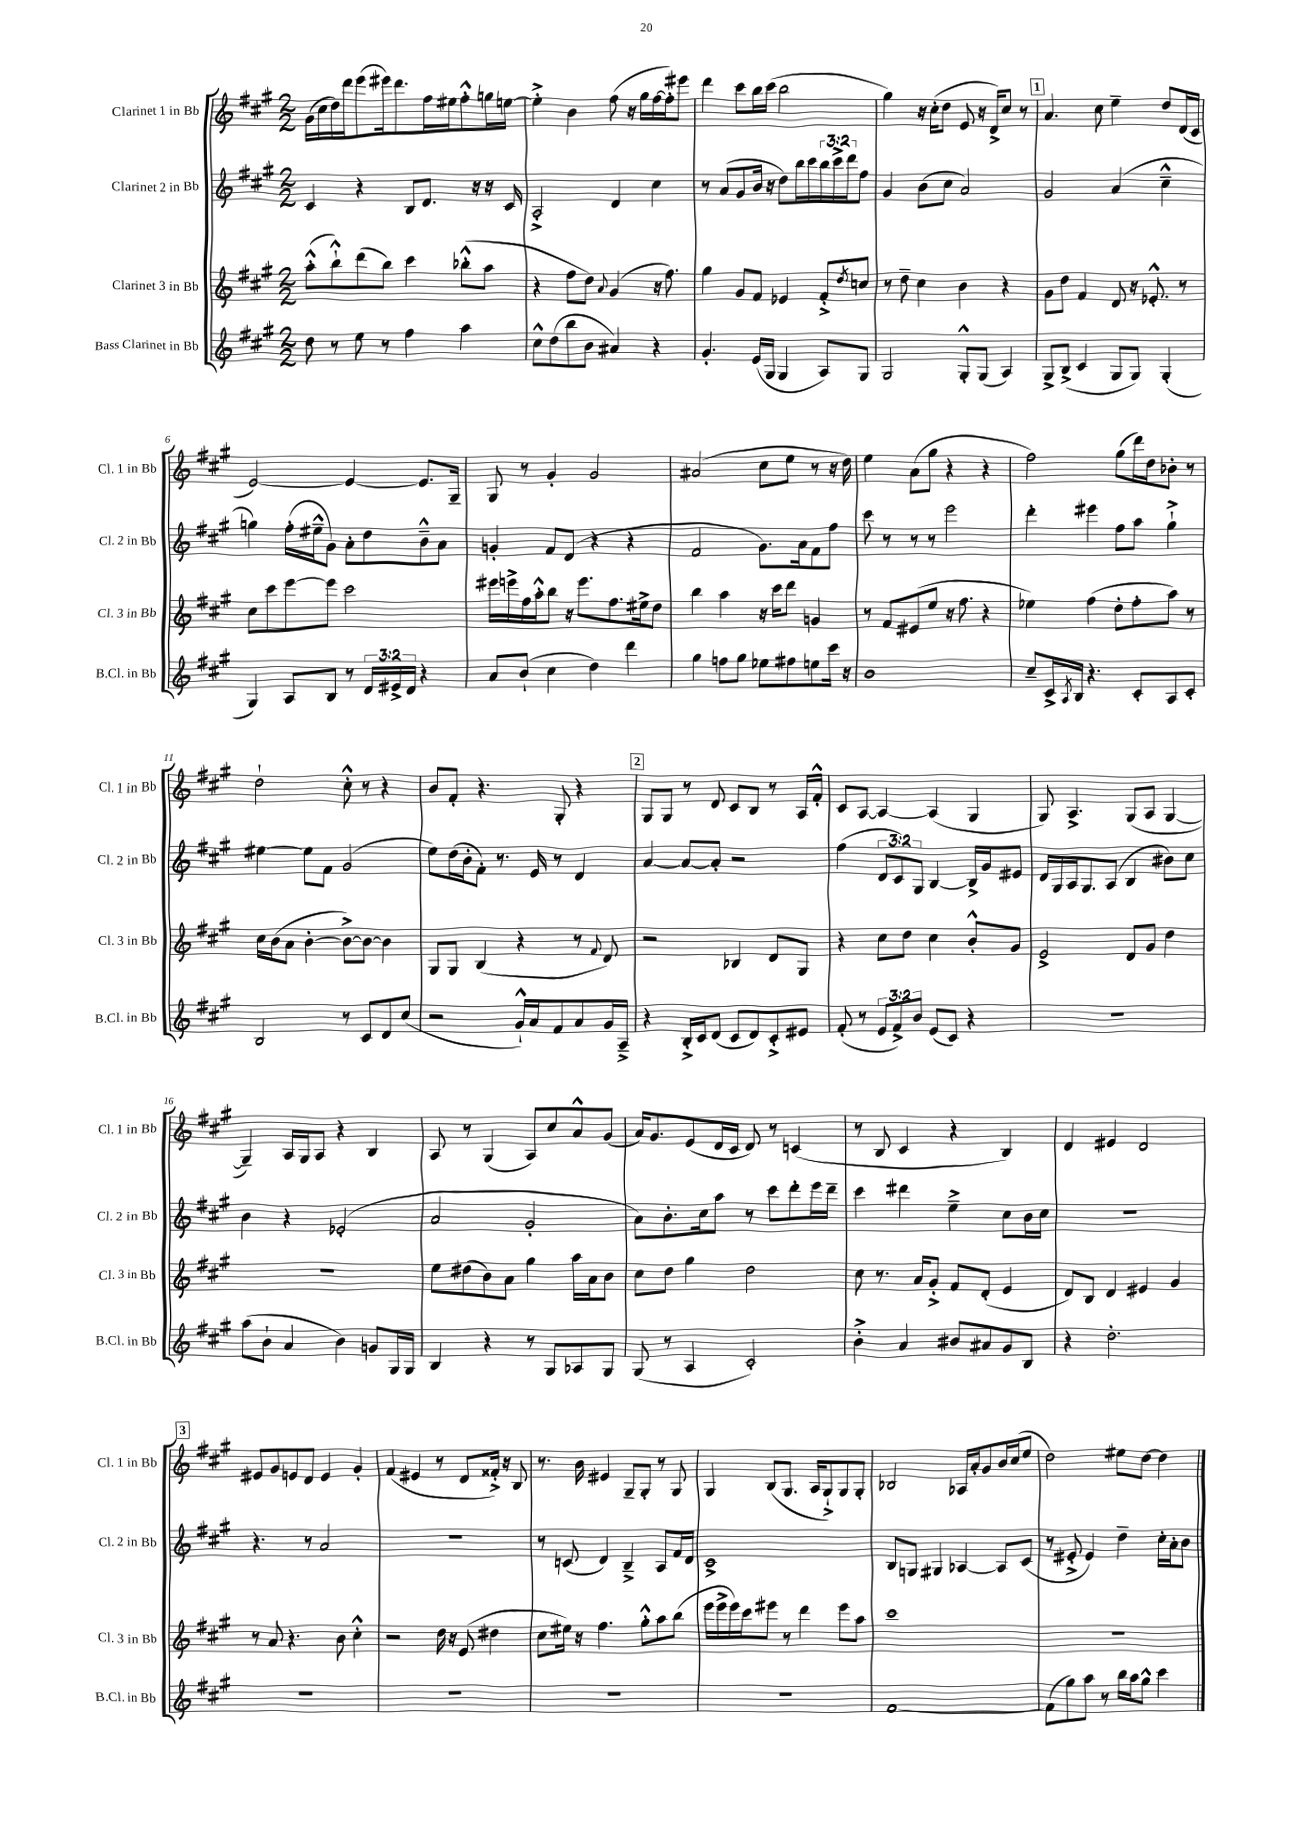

**kern	**kern	**kern	**kern
*staff4	*staff3	*staff2	*staff1
*clefG2	*clefG2	*clefG2	*clefG2
*k[f#c#g#]	*k[f#c#g#]	*k[f#c#g#]	*k[f#c#g#]
*M2/2	*M2/2	*M2/2	*M2/2
8dd	(8aa'^^	4c#	(16g#
.	.	.	16cc#
8r	8bb`^^)	.	16dd)
.	.	.	16ddd
8ee	(8ddd	4r	(8eee
8r	8bb)	.	16eee#)
.	.	.	8.ddd
4ff#	4ccc#	8B	.
.	.	8.d	16ff#
.	.	.	16ee#
4aa	(8bb-'^^	.	8ff#'^^
.	.	16r	.
.	8aa	16r	16gg
.	.	16c#	[16ee
=	=	=	=
8cc#^^	4r	2A'^	4ee'^]
(8dd	.	.	.
8bb	8ff#	.	4b
8b	8dd)	.	.
.	8qqa	.	.
4a#)	(4g#	4d	(8ff#
.	.	.	16r
.	.	.	16gg#
4r	16r	4cc#	[16ff#
.	8.ff#)	.	16ff#'])
.	.	.	8eee#
=	=	=	=
4.g#'	4gg#	8r	4ddd
.	.	(8a	.
.	8g#	8g#	8ccc#
(16e	8f#	16b	16bb
16G#	.	16r	(16ccc#
4G#	4e-	8dd)	2bb
.	.	16bb	.
.	.	16ccc#	.
8A)	8f#'^	24bb	.
.	.	24ccc#^	.
.	.	24ddd	.
.	8qdd	.	.
8G#	8cc	8ff#	.
=	=	=	=
2G#	8r	4g#	4gg#)
.	8dd~	.	.
.	4cc#	(8b	16r
.	.	.	(16cc#'
.	.	8cc#	8dd
8G#'^^	4b	2a)	8e
(8G#	.	.	16r
.	.	.	16d^)
4A)	4r	.	8cc#
.	.	.	8r
=	=	=	=
8G#^	8g#	2g#	4.a
(8B^	8dd	.	.
4c#	4f#	.	.
.	.	.	8cc#
8G#	8d	(4a	4ee~
8G#)	16r	.	.
.	8.e-'^^	.	.
(4G#'	.	4cc#~^^	8dd
.	8r	.	(16d
.	.	.	16c#
=	=	=	=
4G#)	8cc#	4gg)	[2e)
.	8ccc#	.	.
8A	[8eee	(16ff#'	.
.	.	16ee#~^^	.
8B	8eee]	8g#)	.
8r	2ccc#	8a'	4e_
24d	.	8dd	.
24e#^	.	.	.
24d	.	.	.
4r	.	8b~^^	8.e]
.	.	8a	.
.	.	.	16G#~
=	=	=	=
8a	16eee#	4g'	8G#
.	16eee^	.	.
(8b`	16ff#	.	8r
.	16aa'^^	.	.
4cc#	8bb	8f#	4g#'
.	16r	(8d	.
.	8.eee	.	.
4dd)	.	4r	2g#
.	8.ff#	.	.
4ddd	.	4r	.
.	16ee#^	.	.
.	8dd	.	.
=	=	=	=
4gg#	4bb	2f#	(2a#
8ff	4aa	.	.
8gg#	.	.	.
8ee-	16r	8.g#)	8cc#
.	16ccc#	.	.
8ff#	8ddd	.	8ee
.	.	16a	.
8ee	4g	8f#	8r
16ccc#	.	8ff#	16r
16r	.	.	16dd)
=	=	=	=
1b	8r	8ccc#	4ee
.	8f#	8r	.
.	(8e#	8r	(8a
.	8ee	8r	8gg#
.	16r	2eee	4r
.	8.ff#	.	.
.	4r	.	4r
=	=	=	=
8cc#~	4ee-)	4ddd'	2ff#)
16c#^	.	.	.
8qA	.	.	.
16B	.	.	.
4.r	(4ff#	4eee#	.
.	8dd'	8ff#	(8gg#
8c#'	8ff#'	8aa	16ddd)
.	.	.	16dd
8A	8aa)	4gg#`^	8b-'
8c#'	8r	.	8r
=	=	=	=
2B	16cc#	[4ee#	2dd`
.	(16b	.	.
.	8a	.	.
.	[4b'	8ee#]	.
.	.	8f#	.
8r	8b^_)	(2g#	8cc#'^^
8c#	8b_	.	8r
8d	4b]	.	4r
(8cc#	.	.	.
=	=	=	=
2r	8G#	8ee)	8b
.	8G#	(16dd	8f#'
.	.	16b'	.
.	(4B	8f#')	4.r
.	.	8.r	.
16g#`^^)	4r	.	.
16a	.	16e	.
8f#	.	8r	8G#'
8a	8r	4d	4r
.	8qqf#	.	.
16g#	8d)	.	.
16A~^	.	.	.
=	=	=	=
4r	2r	[4a	8G#
.	.	.	8G#
16B'^	.	8a_	8r
16c#	.	.	.
(8d	.	8a']	8d
8c#	4B-	2r	8c#
8d)	.	.	8B
8c#'^	8d	.	8r
8e#	8G#	.	16A
.	.	.	16f#'^^
=	=	=	=
(8f#'	4r	(4ff#	8c#
8r	.	.	[8A
12e	8cc#	12d	4A_
12f#^)	.	12c#)	.
.	8dd	.	.
12b	.	12G#	.
(8e	4cc#	[4B	(4A]
8c#)	.	.	.
4r	8b'^^	16B^]	4G#
.	.	16g#	.
.	8g#	8e#	.
=	=	=	=
1r	2e^	16d	8G#)
.	.	16G#	.
.	.	16A	4.A^
.	.	8.G#	.
.	.	(8A	.
.	8d	4B	(8G#
.	8g#	.	8A
.	4dd	8b#)	[4G#
.	.	8cc#	.
=	=	=	=
(8aa	1r	4b	4G#~])
8b`	.	.	.
4a	.	4r	16A
.	.	.	16G#
.	.	.	8A
4b)	.	(2e-'	4r
8g	.	.	4B
16G#	.	.	.
16G#	.	.	.
=	=	=	=
4B	8ee	2a	8A
.	(8dd#	.	8r
4r	8b)	.	(4G#
.	8a	.	.
8r	4gg#	2g#'	8A)
8G#	.	.	8cc#
8A-	16aa	.	8a^^
.	16a	.	.
8G#	8b	.	(8g#
=	=	=	=
(8G#	8cc#	8a)	16a)
.	.	.	8.g#
8r	8dd	8.b'	.
4A	4gg#	.	(8e
.	.	16cc#	.
.	.	8aa	16d
.	.	.	16c#
2c#')	2dd	8r	8d)
.	.	8ccc#	8r
.	.	8ddd'	(4c
.	.	16eee	.
.	.	16ddd~	.
=	=	=	=
4b'^	8cc#	4ccc#	8r
.	8.r	.	8B
4a	.	4ddd#	4c#
.	16a	.	.
.	8g#'^	.	.
8b#	8f#	4ee~^	4r
8a#	(8d'	.	.
8g#	4e	8cc#	4B)
8B	.	16b	.
.	.	16cc#	.
=	=	=	=
4r	8d)	1r	4d
.	8B	.	.
2.dd'	4d	.	4e#
.	4e#	.	2d
.	4g#	.	.
=	=	=	=
1r	8r	4.r	8e#
.	8a	.	8g#
.	4.r	.	8e
.	.	8r	8d
.	.	2a	4e
.	8b	.	.
.	4cc#'^^	.	4g#'
=	=	=	=
1r	2r	1r	(4f#
.	.	.	4e#
.	16dd	.	8r
.	16r	.	.
.	(8e	.	8d
.	4dd#	.	16f##'^)
.	.	.	16r
.	.	.	8B
=	=	=	=
1r	8cc#	8r	8.r
.	16ee#)	(8c	.
.	16r	.	16b
.	4.ff#	4d)	4e#
.	.	4B~^	8G#~
.	8gg#'^^	.	8G#'
.	8aa	8A	8r
.	(8bb	16f#	8G#
.	.	16d	.
=	=	=	=
1r	16eee	1c#^	4G#
.	16eee^	.	.
.	16eee)	.	.
.	16ccc#	.	.
.	8eee#	.	(8B
.	8r	.	8.G#
.	4ddd	.	.
.	.	.	16A
.	.	.	8G#`^)
.	8eee#	.	8G#
.	8aa	.	8G#'
=	=	=	=
[1f#	1ccc#	8B	2B-
.	.	8G	.
.	.	4G#	.
.	.	[4A-	16A-
.	.	.	16a'
.	.	.	8g#
.	.	8A-]	16b
.	.	.	(16cc#
.	.	(8c#	8ee
=	=	=	=
(8f#]	1r	8r	2dd)
8gg#)	.	8e#'^	.
8aa	.	4e#)	.
8r	.	.	.
16bb	.	4dd~	8ee#
16aa	.	.	.
8gg#^^	.	.	[8dd
4ccc#	.	16cc#'	4dd]
.	.	16a'	.
.	.	8b	.
==	==	==	==
*-	*-	*-	*-
